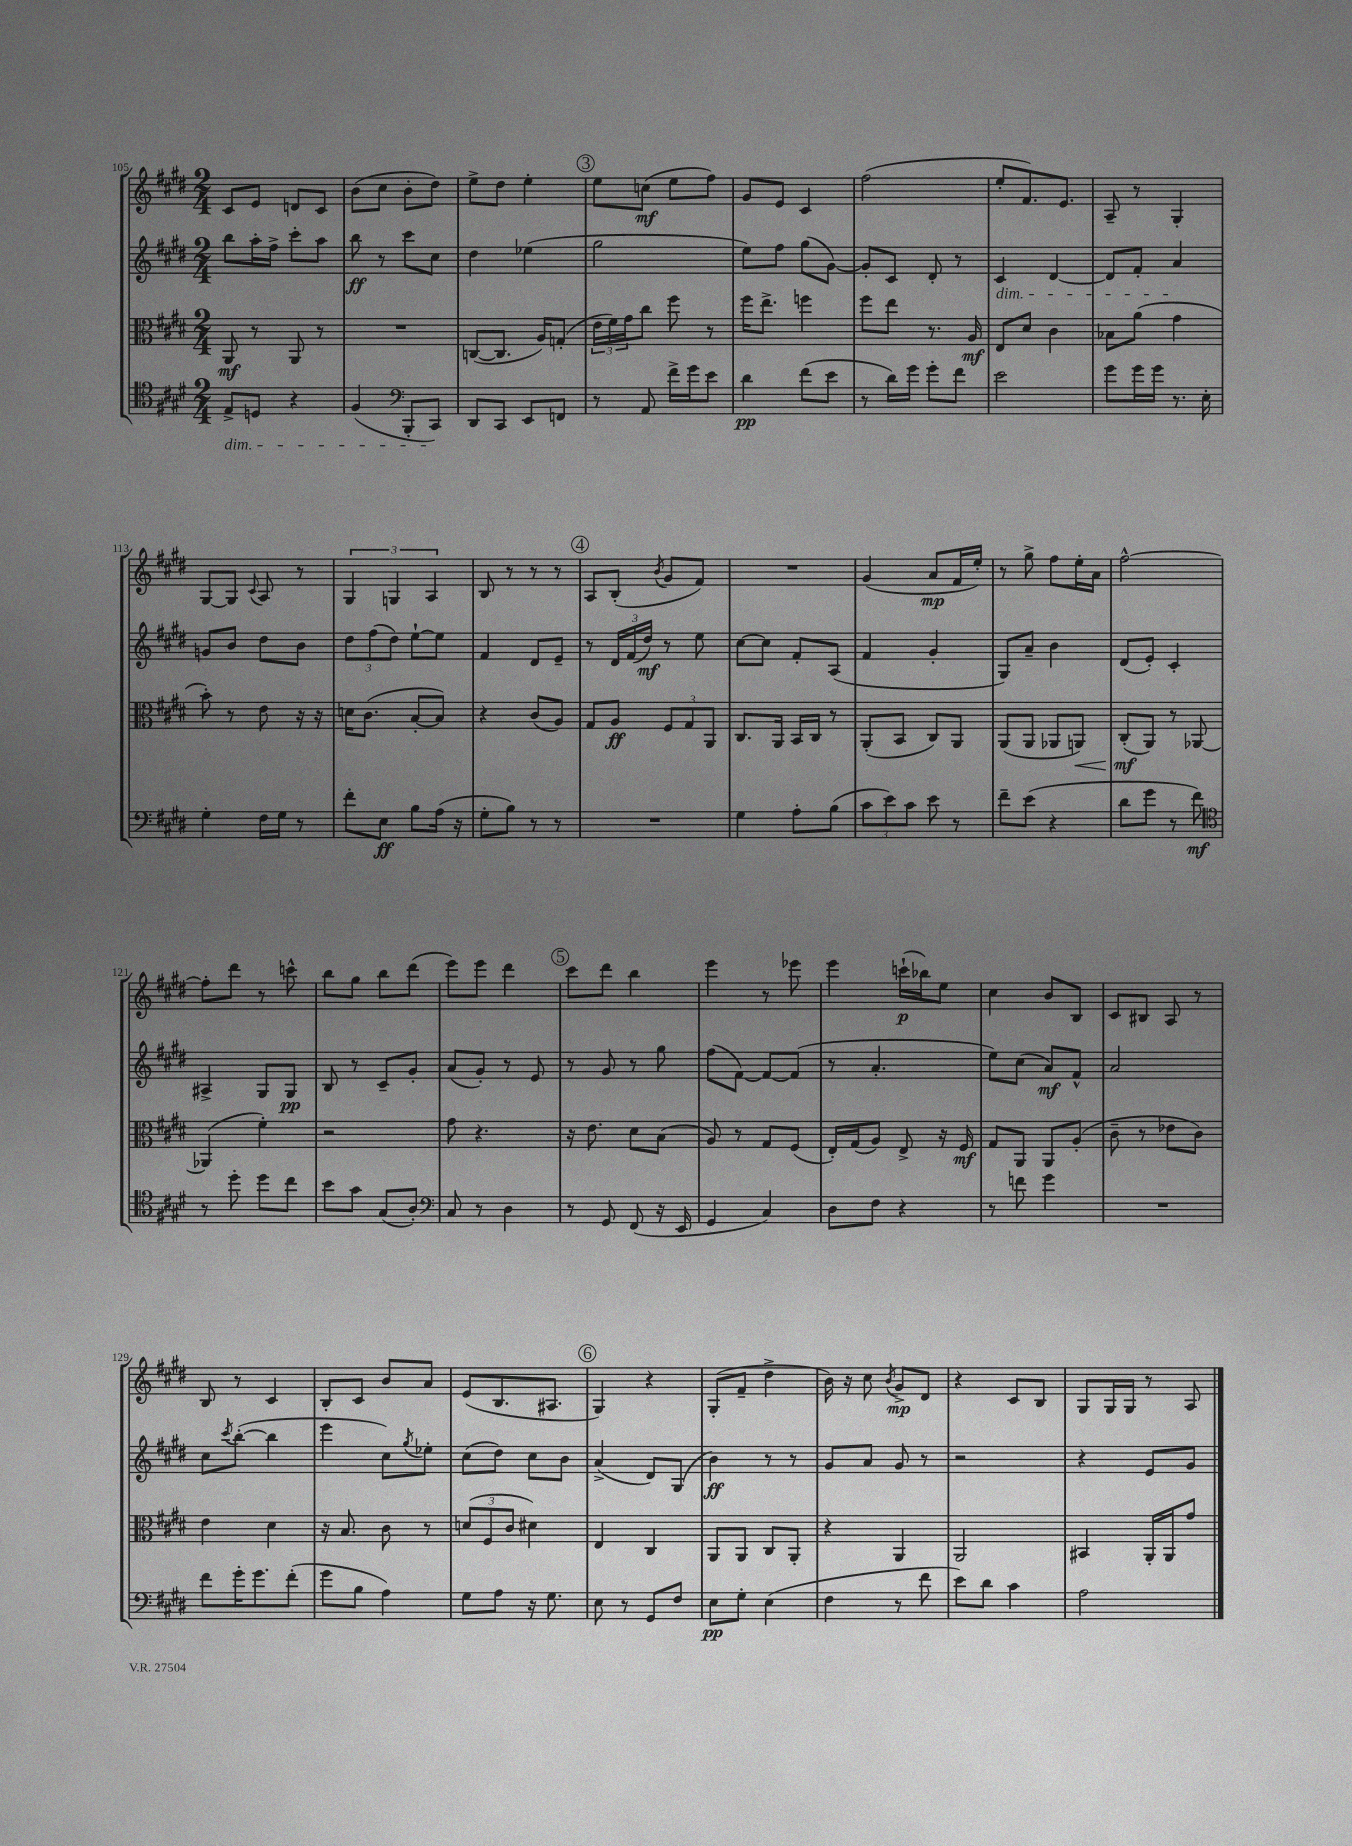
<<
\new StaffGroup <<
\new Staff = "s0" {
    \clef treble \key e \major \numericTimeSignature \time 2/4
    cis'8 e'8 d'8 cis'8 |
    b'8( cis''8 b'8-. dis''8) |
    e''8-> dis''8 e''4-. |
    \mark \markup { \circle "3" } e''8 c''8\mf( e''8 fis''8) |
    gis'8 e'8 cis'4 |
    fis''2( |
    e''8-. fis'8.) e'8. |
    a8-- r8 gis4-. |
    gis8~ gis8 \appoggiatura { cis'8 } a8 r8 |
    \tuplet 3/2 { gis4 g4 a4 } |
    b8 r8 r8 r8 |
    \mark \markup { \circle "4" } a8 b8-.( \acciaccatura { b'8 } gis'8 fis'8) |
    R2 |
    gis'4( a'8\mp fis'16 e''16-.) |
    r8 gis''8-> fis''8 e''16-. a'16 |
    fis''2~-^ |
    fis''8-. dis'''8 r8 c'''8-^ |
    b''8 gis''8 b''8 dis'''8( |
    e'''8) e'''8 dis'''4 |
    \mark \markup { \circle "5" } cis'''8 dis'''8 b''4 |
    e'''4 r8 ees'''8 |
    e'''4 c'''16-!\p( bes''16) e''8 |
    cis''4 b'8 b8 |
    cis'8 bis8 a8 r8 |
    b8 r8 cis'4 |
    b8-. cis'8 b'8 a'8 |
    e'8( b8. ais8. |
    \mark \markup { \circle "6" } gis4) r4 |
    gis8-.( fis'8-- dis''4-> |
    b'16) r16 cis''8 \acciaccatura { b'8 } gis'8->\mp dis'8 |
    r4 cis'8 b8 |
    gis8 gis16 gis16 r8 a8 \bar "|." |
}
\new Staff = "s1" {
    \clef treble \key e \major \numericTimeSignature \time 2/4
    b''8 a''16-. fis''16-> cis'''8-. a''8 |
    b''8\ff r8 cis'''8 cis''8 |
    dis''4 ees''4( |
    \mark \markup { \circle "3" } gis''2 |
    e''8) fis''8 gis''8( gis'8~) |
    gis'8-. cis'8 dis'8-. r8 |
    cis'4\dim dis'4~ |
    dis'8 fis'8-. a'4\! |
    g'8 b'8 dis''8 b'8 |
    \tuplet 3/2 { dis''8 fis''8( dis''8) } e''8~-! e''8 |
    fis'4 dis'8 e'8-- |
    \mark \markup { \circle "4" } r8 \tuplet 3/2 { dis'16 fis'16( dis''16\mf) } r8 e''8 |
    cis''8~ cis''8 fis'8-. a8( |
    fis'4 gis'4-. |
    gis8) a'8-- b'4 |
    dis'8( e'8-.) cis'4-. |
    ais4-> gis8 gis8\pp |
    b8 r8 cis'8-- gis'8-. |
    a'8( gis'8-.) r8 e'8 |
    \mark \markup { \circle "5" } r8 gis'8 r8 gis''8 |
    fis''8( fis'8~) fis'8~ fis'8( |
    r8 a'4.-. |
    e''8) cis''8( a'8\mf) fis'8-^ |
    a'2 |
    cis''8 \acciaccatura { cis'''8 } b''8~-.( b''4 |
    e'''4 cis''8) \acciaccatura { gis''8 } ees''8-. |
    cis''8( dis''8) cis''8 b'8 |
    \mark \markup { \circle "6" } a'4->( dis'8) gis8( |
    b'4\ff) r8 r8 |
    gis'8 a'8 gis'8 r8 |
    r2 |
    r4 e'8 gis'8 \bar "|." |
}
\new Staff = "s2" {
    \clef alto \key e \major \numericTimeSignature \time 2/4
    a,8\mf r8 a,8 r8 |
    R2 |
    c8~( c8. a16) g8-.( |
    \mark \markup { \circle "3" } \tuplet 3/2 { e'16 fis'16) gis'16 } cis''8 fis''8 r8 |
    fis''16 e''8.-> f''4 |
    fis''8 e''8 r8. a16\mf |
    e8 dis'8 cis'4 |
    bes8 a'8( gis'4 |
    b'8-.) r8 e'8 r16 r16 |
    d'16 cis'8.( b8~-. b8) |
    r4 cis'8( a8) |
    \mark \markup { \circle "4" } gis8 a8\ff \tuplet 3/2 { fis8 gis8 a,8 } |
    cis8. a,16 b,16 cis16 r8 |
    a,8-.( b,8 cis8) a,8 |
    a,8( a,8 aes,8 a,8\<) |
    cis8-.\mf\!( a,8) r8 aes,8~ |
    aes,4( fis'4-.) |
    r2 |
    gis'8 r4. |
    \mark \markup { \circle "5" } r16 e'8. dis'8 b8( |
    a8) r8 gis8 fis8( |
    e16-.) gis16( a8) e8-> r16 fis16\mf |
    gis8 a,8 a,8 a8-.( |
    cis'8-- r8 ees'8 cis'8) |
    e'4 dis'4 |
    r16 b8. cis'8 r8 |
    \tuplet 3/2 { d'8( fis8 cis'8 } dis'4) |
    \mark \markup { \circle "6" } e4 cis4 |
    a,8 a,8 cis8 a,8-. |
    r4 a,4 |
    a,2 |
    bis,4 a,16-. a,16 gis'8 \bar "|." |
}
\new Staff = "s3" {
    \clef tenor \key e \major \numericTimeSignature \time 2/4
    e8->\dim d8 r4 |
    fis4( \clef bass b,,8-. cis,8\!) |
    dis,8 cis,8 e,8 f,8 |
    \mark \markup { \circle "3" } r8 a,8 fis'16-> gis'16 e'8 |
    dis'4\pp fis'8( e'8 |
    r8 dis'16) gis'16 gis'8-. fis'8 |
    e'2 |
    gis'8 gis'16 gis'16 r8. e16-. |
    gis4-. fis16 gis16 r8 |
    fis'8-. e8\ff b8 a16( r16 |
    gis8-. b8) r8 r8 |
    \mark \markup { \circle "4" } R2 |
    gis4 a8-. b8( |
    \tuplet 3/2 { cis'8 e'8) cis'8 } e'8 r8 |
    fis'8-- e'8( r4 |
    dis'8 gis'8 r8 fis'8\mf) |
    \clef tenor r8 dis''8-. dis''8 cis''8 |
    b'8 gis'8 gis8( a8-.) |
    \clef bass cis8 r8 dis4 |
    \mark \markup { \circle "5" } r8 gis,8 fis,8( r16 e,16 |
    gis,4 cis4) |
    dis8 fis8 r4 |
    r8 f'8 gis'4 |
    R2 |
    fis'8 gis'16-. gis'8. fis'8-.( |
    gis'8 b8 a4) |
    gis8 a8 r16 gis8. |
    \mark \markup { \circle "6" } e8 r8 gis,8 fis8 |
    e8\pp gis8-. e4( |
    fis4 r8 fis'8 |
    e'8) dis'8 cis'4 |
    a2 \bar "|." |
}
>>
>>
\layout { \context { \Score currentBarNumber = #105 } }
